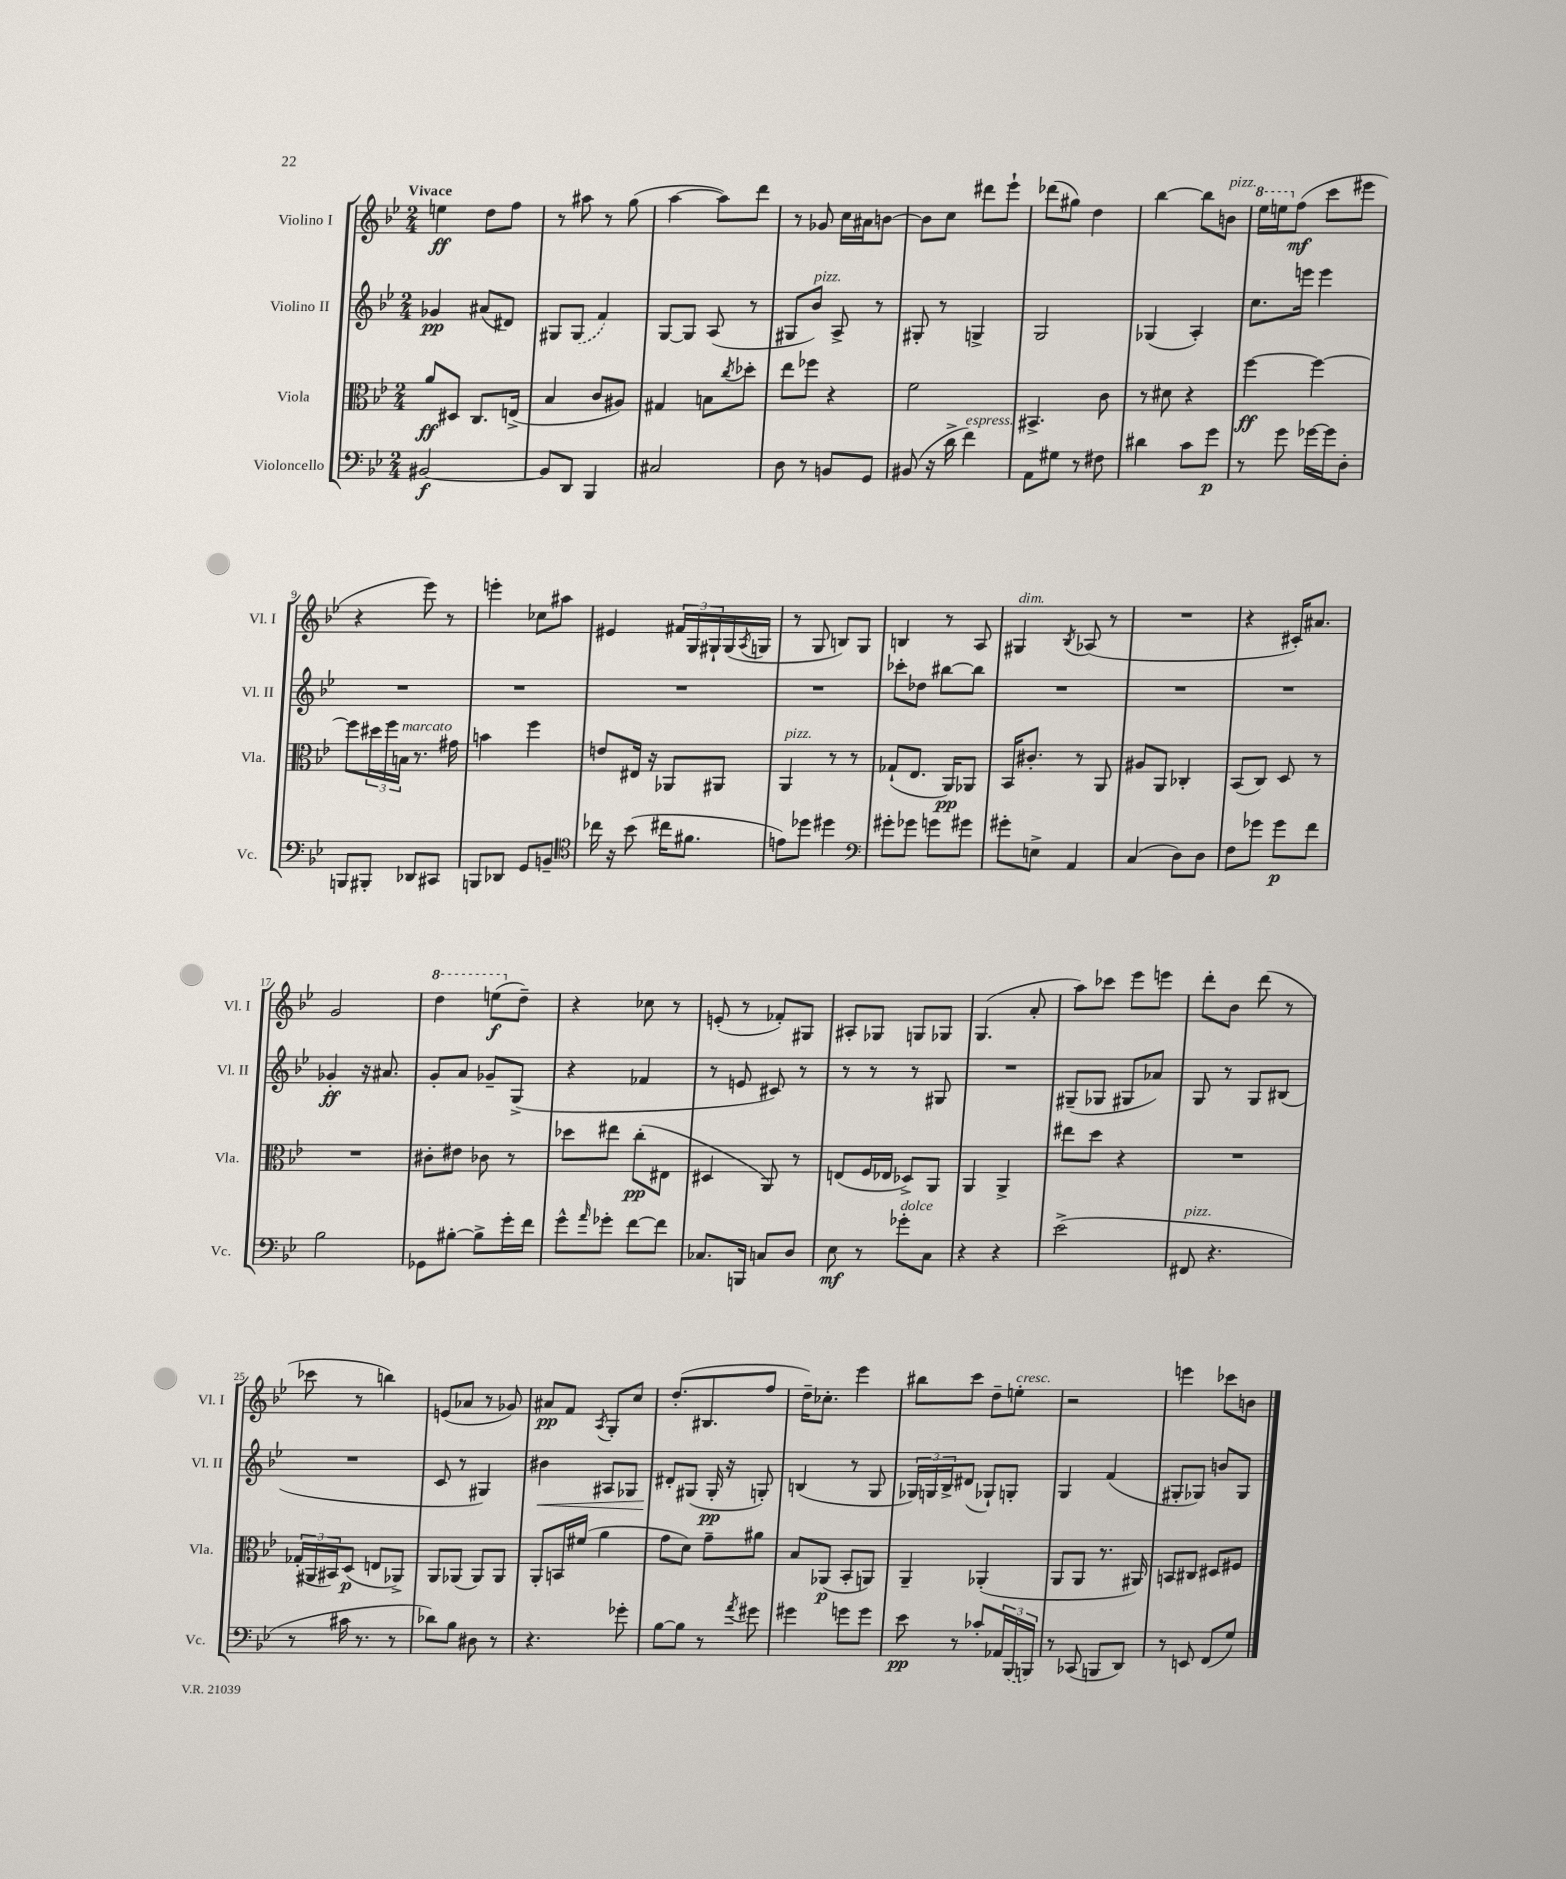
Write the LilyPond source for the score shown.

<<
\new StaffGroup <<
\new Staff = "s0" \with { instrumentName = "Violino I" shortInstrumentName = "Vl. I" } {
    \clef treble \key bes \major \numericTimeSignature \time 2/4 \tempo "Vivace"
    e''4\ff d''8 f''8 |
    r8 ais''8 r8 g''8( |
    a''4~ a''8) d'''8 |
    r8 ges'8 c''16 ais'16 b'8~ |
    b'8 c''8 dis'''8 ees'''8-! |
    des'''8( gis''8) d''4 |
    bes''4~ bes''8 b'8^\markup { \italic "pizz." } |
    \ottava #1 ees'''16 e'''16 \ottava #0 f''8\mf( c'''8 eis'''8 |
    r4 ees'''8) r8 |
    e'''4-. ces''8 ais''8 |
    eis'4 \tuplet 3/2 { fis'16 g16 gis16-! } gis16( \acciaccatura { a8 } g16 |
    r8 g8 b8) g8 |
    b4 r8 a8 |
    gis4^\markup { \italic "dim." } \acciaccatura { bes8 } aes8( r8 |
    R2 |
    r4 cis'16-.) ais'8. |
    g'2 |
    \ottava #1 d'''4 e'''8\f( \ottava #0 d''8--) |
    r4 ces''8 r8 |
    e'8-.( r8 fes'8-.) gis8 |
    ais8-. ges8 g8 ges8 |
    g4.( a'8-. |
    a''8) ces'''8 ees'''8 e'''8 |
    d'''8-. bes'8 d'''8( r8 |
    ces'''8 r8 b''4) |
    e'8( aes'8 r8 ges'8) |
    ais'8\pp f'8 \acciaccatura { a8 } g8-. c''8 |
    d''8.-.( bis8. f''8 |
    d''16--) ces''8.-. ees'''4 |
    bis''8 c'''8 d''8-- e''8-.^\markup { \italic "cresc." } |
    r2 |
    e'''4 ces'''8 b'8 \bar "|." |
}
\new Staff = "s1" \with { instrumentName = "Violino II" shortInstrumentName = "Vl. II" } {
    \clef treble \key bes \major \numericTimeSignature \time 2/4
    ges'4\pp ais'8( dis'8) |
    gis8 \once \slurDashed gis8( f'4) |
    g8~ g8 a8( r8 |
    gis8 bes'8^\markup { \italic "pizz." }) a8-> r8 |
    gis8-. r8 g4-> |
    g2 |
    ges4( a4-.) |
    c''8. e'''16 e'''4 |
    R2 |
    R2 |
    R2 |
    R2 |
    ces'''8-. des''8 bis''8~ bis''8 |
    R2 |
    R2 |
    R2 |
    ges'4-.\ff r16 ais'8. |
    g'8-. a'8 ges'8-- g8->( |
    r4 fes'4 |
    r8 e'8 cis'8) r8 |
    r8 r8 r8 gis8 |
    R2 |
    gis8--( ges8 gis8 aes'8) |
    g8 r8 g8 bis8( |
    R2 |
    c'8 r8 gis4) |
    bis'4\< ais8 ges8 |
    dis'8-.\! gis8( gis16-.\pp r16 g8-.) |
    b4( r8 g8 |
    \tuplet 3/2 { ges16) g16 bes16-> } dis'8( ges8-!) g8-. |
    g4 f'4( |
    gis8-. ges8) b'8 ges8 \bar "|." |
}
\new Staff = "s2" \with { instrumentName = "Viola" shortInstrumentName = "Vla." } {
    \clef alto \key bes \major \numericTimeSignature \time 2/4
    a'8\ff dis8 c8. e16->( |
    bes4 c'8 ais8) |
    gis4 b8 \acciaccatura { c''8 } des''8-. |
    ees''8 fes''8 r4 |
    f'2 |
    bis,4.-> c'8 |
    r8 dis'8 r4 |
    f''4~\ff f''4~ |
    f''8 \tuplet 3/2 { dis''16 f''16 b16^\markup { \italic "marcato" } } r8. gis'16 |
    b'4 f''4 |
    e'8 eis16 r16 aes,8 ais,8 |
    a,4^\markup { \italic "pizz." } r8 r8 |
    ges8-!( ees8. a,16\pp) aes,8 |
    bes,16 cis'8.-. r8 a,8 |
    ais8 a,8 ces4-. |
    bes,8( c8) d8 r8 |
    R2 |
    cis'8-. eis'8 ces'8 r8 |
    des''8 eis''8 c''8-.\pp( eis8 |
    dis4 a,8) r8 |
    e8( f16 ees16 des8->) a,8 |
    a,4 a,4-> |
    eis''8 d''8 r4 |
    R2 |
    \tuplet 3/2 { ges16-.( ais,16 bis,16) } d8\p( e8 aes,8->) |
    a,8 aes,8( aes,8) aes,8 |
    a,8-. b,16 fis'16( a'4 |
    g'8 d'8) g'8-- ais'8 |
    bes8 aes,8\p( bes,8-. a,8) |
    a,4-- aes,4-.( |
    a,8 a,8 r8. ais,16) |
    b,8 cis8 dis8 fis8 \bar "|." |
}
\new Staff = "s3" \with { instrumentName = "Violoncello" shortInstrumentName = "Vc." } {
    \clef bass \key bes \major \numericTimeSignature \time 2/4
    bis,2~\f |
    bis,8 d,8 bes,,4 |
    cis2 |
    d8 r8 b,8 g,8 |
    bis,8( r16 d'16-> f'4^\markup { \italic "espress." }) |
    a,8 gis8 r8 fis8 |
    dis'4 c'8 g'8\p |
    r8 g'8 ges'16~ ges'16 d8-. |
    b,,8 bis,,8-. des,8 cis,8 |
    b,,8 des,8 g,8 b,8-- |
    \clef tenor ces''16 r16 bes'8( cis''16 fis'8. |
    e'8) des''8 dis''4 |
    \clef bass gis'8-. ges'8 g'8 gis'8 |
    gis'8-. e8-> a,4 |
    c4( d8) d8 |
    f8 ges'8 ges'8\p f'8 |
    bes2 |
    ges,8 bis8~-. bis8-> g'16-. f'16 |
    g'8-^ \grace { a'16 } ges'8-. f'8~ f'8 |
    ces8. b,,16 c8 d8 |
    ees8\mf r8 ges'8-.^\markup { \italic "dolce" } c8 |
    r4 r4 |
    ees'2->( |
    fis,8^\markup { \italic "pizz." } r4. |
    r8 cis'16 r8. r8 |
    des'8) bes8 dis8 r8 |
    r4. ges'8-. |
    bes8~ bes8 r8 \acciaccatura { a'8 } gis'8 |
    gis'4 g'8 g'8 |
    ees'8\pp r8 ces'8-. \tuplet 3/2 { aes,16 \once \slurDashed bes,,16( b,,16) } |
    r8 ces,8( b,,8 d,8) |
    r8 e,8 f,8( g8) \bar "|." |
}
>>
>>
